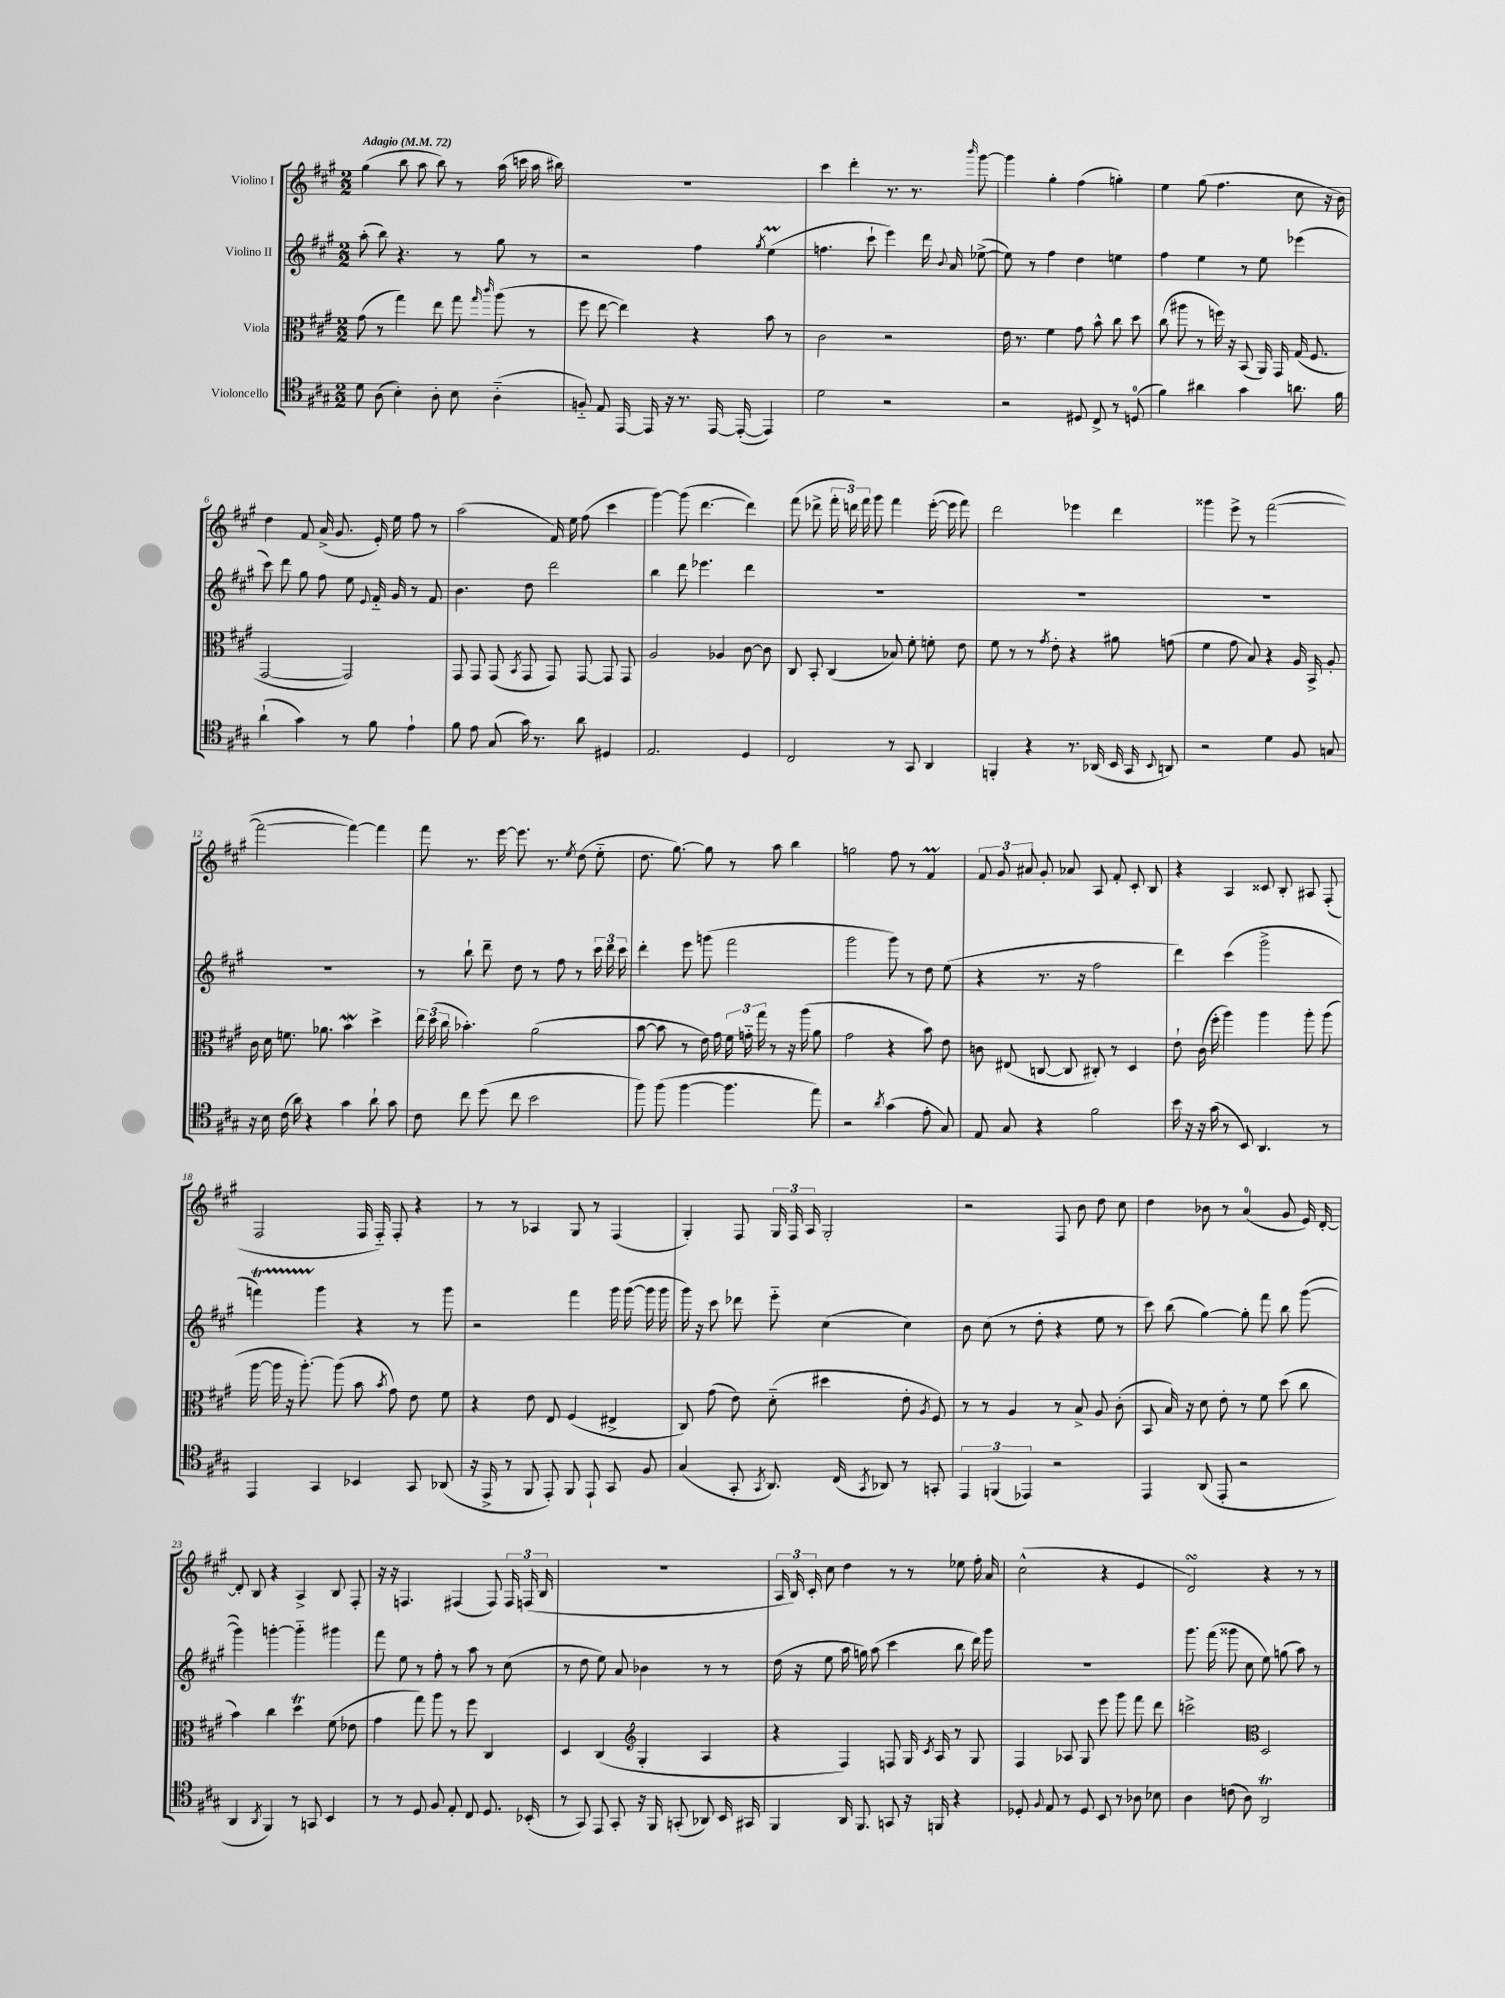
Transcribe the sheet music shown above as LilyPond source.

<<
\new StaffGroup <<
\new Staff = "s0" \with { instrumentName = "Violino I" } {
    \clef treble \key a \major \numericTimeSignature \time 2/2 \tempo "Adagio" 4 = 72
    \autoBeamOff gis''4( b''8 a''8 b''8) r8 a''16( c'''16 a''16 bis''16) |
    R1 |
    cis'''4 d'''4-. r8. r8. \grace { b'''16 } gis'''8~ |
    gis'''4 gis''4-. fis''4( g''4-.) |
    e''4 gis''8( fis''4. cis''8 r16 b'16) |
    d''4 fis'8 a'16->( gis'8. e'16-.) e''16 fis''8 r8 |
    a''2( fis'16) e''16 fis''8( cis'''4 |
    gis'''4~) gis'''8( d'''4.~ d'''4) |
    fis'''8( des'''8-> \tuplet 3/2 { fis'''16-. d'''16) fis'''16 } gis'''8 fis'''4 e'''16~-.( e'''16 fis'''8) |
    d'''2 ees'''4 d'''4 |
    gisis'''4 e'''8-> r8 fis'''2~( |
    fis'''2~ fis'''4~) fis'''4 |
    fis'''8 r8. e'''16~ e'''8. r8. \acciaccatura { e''8 } d''8( e''8-_ |
    d''8. gis''8.~) gis''8 r8 a''8 b''4 |
    g''2 fis''8 r8 fis'4\prall |
    \tuplet 3/2 { fis'8 gis'8 ais'8 } gis'8-. aes'8 a8 fis'8-. cis'8-. b8 |
    r4 a4 cisis'8 b8-. ais8 fis8-.( |
    fis2 fis16 fis16-_) fis8-. r4 |
    r8 r8 aes4 gis8 r8 fis4( |
    gis4-.) fis8 \tuplet 3/2 { gis16 fis16 a16 } gis2-. |
    r2 fis8 b'8 d''8 cis''8 |
    d''4 bes'8 r8 a'4-0( gis'8 e'16) d'16~-. |
    d'8-. b8 r4 a4-> b8 fis8-. |
    r16 r16 f4. fis4( fis8) \tuplet 3/2 { fis16 f16( b16 } |
    R1 |
    \tuplet 3/2 { a16 b16) cis'16-. } cis''8 d''4 r8 r8 ees''8 fis''16-. a'16 |
    cis''2-^( r4 e'4 |
    d'2\turn) r4 r8 r8 \bar "|." |
}
\new Staff = "s1" \with { instrumentName = "Violino II" } {
    \clef treble \key a \major \numericTimeSignature \time 2/2
    \autoBeamOff a''8-.( b''8) r4. r8 gis''8 r8 |
    r2 fis''4 \acciaccatura { gis''8 } e''4\prall( |
    f''4. cis'''8-! e'''4) d'''16 \appoggiatura { b'8 } a'16 ees''8~->( |
    ees''8) r8 fis''4 d''4 e''4 |
    fis''4 e''4 r8 e''8 ees'''4( |
    cis'''8) d'''8 gis''8 fis''8 e''8 \appoggiatura { e'8 } fis'16-_ gis'16 r8 fis'8 |
    b'4. d''8 d'''2 |
    b''4 d'''8 ees'''4. d'''4 |
    R1 |
    R1 |
    R1 |
    R1 |
    r8 b''8-! d'''8-- d''8 r8 fis''8 r8 \tuplet 3/2 { cis'''16 d'''16 cis'''16 } |
    d'''4-. e'''8 g'''8( fis'''2 |
    gis'''2 gis'''8) r8 d''8 e''8( |
    r4 r8. r16 fis''2 |
    d'''4) cis'''4( gis'''2-> |
    f'''4\startTrillSpan) gis'''4\stopTrillSpan r4 r8 gis'''8 |
    r2 fis'''4 gis'''16 gis'''16~( gis'''16 gis'''16 |
    gis'''16) r16 cis'''8 des'''8 e'''8-_ cis''4( cis''4) |
    b'8 cis''8( r8 d''8-. r4 e''8 r8 |
    cis'''8) b''8( gis''4~) gis''8-. fis'''8 b''8 gis'''8~( |
    gis'''4) g'''4~-. g'''4-_ gis'''4 |
    fis'''8 e''8 r8 fis''8-. r8 a''8 r8 cis''8( |
    r8 d''8 e''8) a'8 bes'4 r8 r8 |
    d''16( r16 e''8 a''16 g''16) a''8( cis'''4 b''8 d'''16) gis'''16 |
    R1 |
    gis'''8. fis'''16( gisis'''8 cis''8 e''8) g''8( a''8) r8 \bar "|." |
}
\new Staff = "s2" \with { instrumentName = "Viola" } {
    \clef alto \key a \major \numericTimeSignature \time 2/2
    \autoBeamOff gis'8( r8 gis''4) e''8 gis''8 \grace { gis''16 cis'''16 } a''8( r8 |
    fis''8 e''8~ e''4) r4 b'8 r8 |
    cis'2 r2 |
    e'16 r8. fis'4 gis'8 b'8-^ cis''8 d''8 |
    cis''8( ais''8 r8 f''16) r16 b,8( a,16) gis,16 gis16( fis8. |
    gis,2~ gis,2) |
    gis,8 gis,8 gis,8( \acciaccatura { b,8 } gis,8 gis,8) gis,8~ gis,8 gis,8 |
    a2 aes4 cis'8~ cis'8 |
    cis8 b,8-. cis4( bes8) fis'8-. f'8-. e'8 |
    fis'8 r8 r8 \acciaccatura { gis'8 } e'8-. r4 ais'8 g'8( |
    fis'4 gis'8 b8) r4 a16 b,16-> a8-. |
    cis'16 d'16 f'8. aes'8. b'4\mordent d''4-> |
    \tuplet 3/2 { e''16 d''16( cis''16 } bes'4.-.) a'2( |
    b'8~ b'8 r8 e'16) gis'16 \tuplet 3/2 { fis'16 g'16-_ gis''16 } r8 r16 a''16( a'8 |
    gis'2 r4 b'8) e'8 |
    c'8 eis8( c8~ c8 cis8-.) r8 d4 |
    e'8-! cis'16( fis''16-. a''4) a''4 a''8-. a''8( |
    a''16~ a''16 r16 a''8.~-.) a''8( b'8 \acciaccatura { b'8 } gis'8) e'8 fis'8 |
    r4 e'8 e8 fis4( eis4-> |
    cis8) gis'8( e'8) d'8-_( dis''4 e'8-. \acciaccatura { a8 } fis8) |
    r8 r8 a4 r8 b8-> a8 cis'8-.( |
    b,8 b16) r16 d'8 e'8-. r8 fis'8 d''8( cis''8 |
    b'4) cis''4 d''4\trill fis'8( ees'8 |
    gis'4 gis''8) a''8 r8 fis''8 cis4 |
    d4 cis4( \clef treble gis4-. a4 |
    r4 fis4) f8 gis16 \acciaccatura { cis'8 } a16 r8 gis8 |
    fis4 aes8 gis8 e'''8 gis'''8 fis'''8 d'''8 |
    c'''2-> \clef alto d2 \bar "|." |
}
\new Staff = "s3" \with { instrumentName = "Violoncello" } {
    \clef tenor \key a \major \numericTimeSignature \time 2/2
    \autoBeamOff d'8 a8( b4-.) a8-. b8 a4-_( |
    f8-_) e8 e,16~ e,16 r16 r8. e,16~ e,16~-.( e,4) |
    d'2 r2 |
    r2 dis8 cis8-> r8 d8-0( |
    fis'4) ais'4 gis'4 a'8. fis'16 |
    a'4-!( gis'4) r8 fis'8 e'4-! |
    fis'8 e'8 gis8( gis'16) r8. a'8 dis4 |
    e2. d4 |
    cis2 r8 gis,8 a,4 |
    f,4-. r4 r8. aes,16( b,16 gis,16 \appoggiatura { b,8 } a,8) |
    r2 d'4 fis8 g8 |
    r16 b16 cis'16( a'16) r4 gis'4 a'8-! gis'8 |
    cis'8 cis''8 d''8( cis''8 b'2 |
    fis''8) fis''8( fis''4~ fis''4. e''8) |
    r2 \acciaccatura { a'8 } gis'4( e'8-. gis8) |
    e8 gis8 r4 fis'2 |
    b'16 r16 r16 gis'16( r8 b,8) a,4. r8 |
    e,4 gis,4 bes,4 gis,8 aes,8( |
    r16 e,16-> r8 fis,8 e,8-.) fis,8 e,8-! gis,8 fis8 |
    gis4( gis,8-. \acciaccatura { gis,8 } a,8.) cis16( \acciaccatura { gis,8 } aes,8) r8 g,8-. |
    \tuplet 3/2 { e,4 f,4( ees,4) } r2 |
    e,4 a,8( e,8-. r2 |
    a,4 \acciaccatura { a,8 } fis,4) r8 g,8 b,4 |
    r8 r8 d8 fis8 e8-. cis8 d8. bes,16-.( |
    r8 gis,8) e,8 gis,8-. r16 fis,16 g,8-.( aes,8) b,16 gis,16 |
    fis,4 a,16 fis,8. g,8 r16 f,16 r4 |
    des8-. \appoggiatura { fis8 } e8 r8 des8 b,8 r8 aes8 bes8 |
    a4 c'8( a8) a,2\trill \bar "|." |
}
>>
>>
